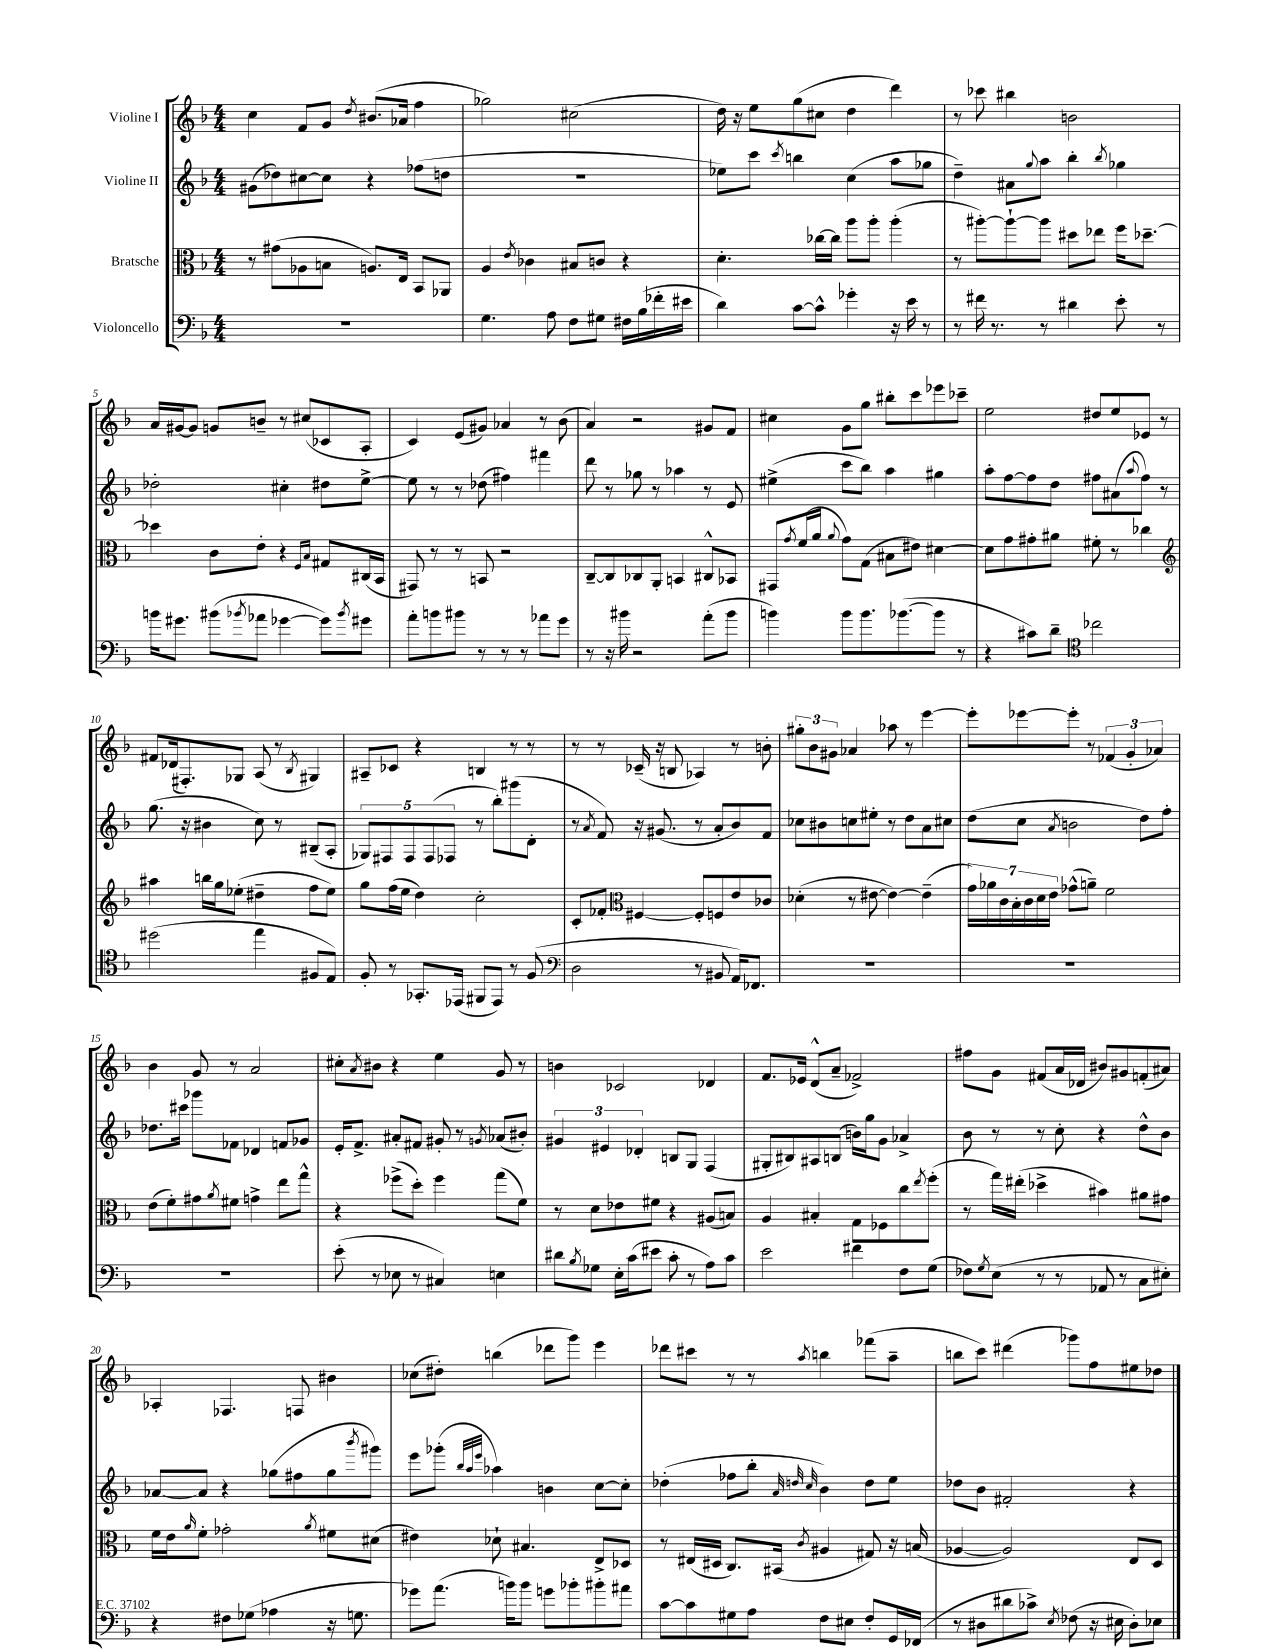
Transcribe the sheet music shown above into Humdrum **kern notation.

**kern	**kern	**kern	**kern
*part4	*part3	*part2	*part1
*staff4	*staff3	*staff2	*staff1
*I"Violoncello	*I"Bratsche	*I"Violine II	*I"Violine I
*clefF4	*clefC3	*clefG2	*clefG2
*k[b-]	*k[b-]	*k[b-]	*k[b-]
*M4/4	*M4/4	*M4/4	*M4/4
=1	=1	=1	=1
1r	8r	(8g#X\L	4cc\
.	(8g#X\L	8dd-X\)	.
.	8A-X\	[8cc#X\	8f/L
.	8Bn\J	8cc#\J]	8g/J
.	.	.	8qdd/
.	8.An/L)	4r	(8.b#X/L
.	16E/Jk	.	16a-X/Jk
.	8BB-/L	(8ff-X\L	4ff\
.	8AA-X/J	8ddn\J	.
=2	=2	=2	=2
4.G\	4A/	1r	2gg-X\)
.	8qe/	.	.
.	4c-X\	.	.
8A\	.	.	.
8F\L	8B#X/L	.	(2cc#X\
8G#X\J	8cn/J	.	.
16F#X\LL	4r	.	.
(16B-\	.	.	.
16f-X'\	.	.	.
16e#X\JJ	.	.	.
=3	=3	=3	=3
4d\)	4.d'\	8ee-X\L)	16dd\)
.	.	.	16r
.	.	8ccc\J	8ee\L
.	.	8qccc/	.
[8c\L	.	4bbn\	(8gg\
8c^^\J]	[16cc-X\LL	.	8cc#X\J
.	16cc-\JJ]	.	.
4g-X'\	8aa\L	(4cc\	4dd\
.	8aa'\J	.	.
16r	(4aa'\	8aa\L	4ddd\)
16e\	.	.	.
8r	.	8gg-X\J	.
=4	=4	=4	=4
8r	8r	4dd~\)	8r
16f#X\	[8aa#X'\L)	.	8ccc-X\
8.r	.	.	.
.	8aa#`\_	8a#X\L	4bb#X\
.	.	8qqgg/	.
8r	8aa#\J]	8aa\J	.
4d#X\	8dd#X\L	4bb-'\	2bn\
.	8ee-X\J	.	.
.	.	8qbb-/	.
8e'\	16ff\KL	4gg-X\	.
.	[8.dd-X~\J	.	.
8r	.	.	.
!!LO:LB:g=z
=5	=5	=5	=5
16bn\KL	4dd-X\]	2dd-X'\	16a/LL
8.g#X\J	.	.	[16g#X/J
.	.	.	8g#/J]
(8b#X\L	8c\L	.	8gn/L
8qb-X/	.	.	.
8a-X\J	8e'\J	.	8bn~/J
[4g-X\	4r	4cc#X'\	8r
.	.	.	(8cc#X/L
.	16qqF/LL	.	.
.	16qqB-/JJ	.	.
8g-\L])	8G#X/L	8dd#X\L	8c-X/
8qb-/	.	.	.
8g#X\J	(16C#X/L	[8ee^\J	8A'/J
.	16BB-/JJ	.	.
=6	=6	=6	=6
8a'\L	8GG#X/)	8ee\]	4c/)
8bn\	8r	8r	.
8b#X\J	8r	8r	(8e/L
8r	8BBn/	(8dd-X\	8g#X/J)
8r	2r	4ff#X\)	4a-X/
8r	.	.	.
8a-X\L	.	4fff#X\	8r
8g\J	.	.	(8b-\
=7	=7	=7	=7
8r	[8C~/L	8ddd\	4a/)
16r	8C/]	8r	.
16b#X\	.	.	.
2r	8C-X/	8gg-X\	2r
.	8AA'/J	8r	.
.	4BBn/	4aa-X\	.
(8a'\L	8C#X^^/L	8r	8g#X/L
8b#\J	8BB-X/J	8e/	8f/J
=8	=8	=8	=8
4bn\)	8GG#X/L	(4ee#X^\	4cc#X\
.	8qg/	.	.
.	(16f/L	.	.
.	16a/JJ	.	.
.	8qqa/	.	.
8b\L	8g\L)	8ccc\L	8g\L
8.b\	(8G\J	8bb-\J)	8gg\J
.	8B#X\L	4aa\	8bb#X'\L
([8.b-X\	.	.	.
.	8e#X\J)	.	8ccc\
8b-\J]	[4d#X\	4gg#X\	8eee-X\
8r	.	.	8ccc-X~\J
=9	=9	=9	=9
4r	8d#\L]	8aa'\L	2ee\
.	8g\	[8ff\	.
8c#X\L)	8g#X'\	8ff\]	.
8d~\J	8a#X\J	8dd\J	.
*clefC4	*	*	*
2cc-X\	8f#X'\	8ff#X\L	8dd#X/L
.	8r	(8a#X\	8ee/
.	.	8qqaa/	.
.	4cc-X\	8ff#\J)	8e-X/J
.	.	8r	8r
!!LO:LB:g=z
=10	=10	=10	=10
*	*clefG2	*	*
(2dd#X\	4aa#X\	(8.gg\	8f#X/L
.	.	.	(16d-X/k
.	.	16r	8.F#X'/)
.	16bbn\LL	4b#X\	.
.	16gg\J	.	.
.	(8ee-X'\J	.	8G-X/J
4ee\	4dd#X~\	8cc\)	(8A/
.	.	8r	8r
.	.	.	8qB-/
8F#X/L	8ff\L	(8B#X~/L	4G#X/)
8E/J)	8ee-\J)	8A'/J	.
=11	=11	=11	=11
8F'/	8gg\L	10G-X/L)	8A#X~/L
.	.	10F#X/	.
8r	(16ff\L	.	8c-X/J
.	16ee\JJ	.	.
.	.	10F#/	.
8.GG-X'/L	4dd\)	.	4r
.	.	(10F#/	.
.	.	10F-X/J	.
(16EE-X/Jk	.	.	.
8FF#X/L	2cc'\	8r	4Bn/
8EE-/J)	.	8bb-'\L)	.
8r	.	(8ggg#X\	8r
(8F/	.	8d'\J	8r
=12	=12	=12	=12
*clefF4	*	*	*
2D\	8c'/L	8r	8r
.	.	8qa/	.
.	8f-X'/J	8f/)	8r
*	*clefC3	*	*
.	[4F#X/	16r	(16c-X~/
.	.	(8.g#X/	16r
.	.	.	8Bn/
8r	8F#'/L]	8r	4A-X/)
8BB#X/	8Fn/	8a'/L	.
16AA/KL)	8e/	8b-/)	8r
8.FF-X/J	.	.	.
.	8c-X/J	8f/J	8bn'\
=13	=13	=13	=13
1r	(4d-X'\	8cc-X\L	12gg#X'\L
.	.	.	12b-\
.	.	8b#X\	.
.	.	.	12g#X\J
.	8r	8ccn\	4a-X/
.	[8e#X\	8ee#X'\J	.
.	4e#\_)	8r	8aa-X\
.	.	8dd\L	8r
.	(4e#~\]	8a\	[4eee\
.	.	8cc#X\J	.
=14	=14	=14	=14
1r	28g\LL)	(8dd\L	8eee'\L]
.	28a-X\	.	.
.	28c\	.	.
.	28B-'\	.	.
.	.	8cc\J	[8eee-X\
.	28c\	.	.
.	28d\	.	.
.	28e\JJ	.	.
.	.	8qa/	.
.	(8g-X^^\L	2bn\	8eee-'\J]
.	8an~\J)	.	8r
.	2f\	.	(6f-X/
.	.	.	6g'/
.	.	8dd\L)	.
.	.	.	6a-X/)
.	.	8ff'\J	.
!!LO:LB:g=z
=15	=15	=15	=15
1r	(8e\L	8.dd-X\L	4b-\
.	8f'\)	.	.
.	.	16ccc#X\Jk	.
.	8g#X\	8ggg-X\L	8g/
.	8qa/	.	.
.	8f#X\J	8f-X\J	8r
.	4gn^\	4d-X/	2a/
.	8ee\L	8fn/L	.
.	8gg^^\J	8g-X/J	.
=16	=16	=16	=16
(8e'\	4r	16e'/KL	8cc#X'\L
.	.	8.f^/J	.
.	.	.	8qa/
8r	.	.	8b#X\J
8E-X\	(8ff-X^\L	8a#X'/L	4r
8r	8dd'\J)	8f#X/J	.
4C#X/)	4ff-\	8g#X'/	4ee\
.	.	8r	.
.	.	8qgn/	.
4En\	(8gg\L	(8a-X/L	8g/
.	8f\J)	8b#X'/J)	8r
=17	=17	=17	=17
8d#X\L	8r	6g#X/	4bn\
8qB-/	.	.	.
8G-X\J	8d\L	.	.
.	.	6e#X/	.
16E'\LL	8e-X\	.	2c-X/
(16c\J	.	.	.
.	.	6d-X'/	.
8e#X\J	8f#X\J	.	.
8c'\	4r	8Bn/L	.
8r	.	8G/J	.
8A\L)	(8A#X/L	(4F/	4d-X/
8c\J	8Bn/J)	.	.
=18	=18	=18	=18
2e\	4A/	8G#X'/L	8.f/L
.	.	8B#X/)	.
.	.	.	16e-X/Jk
.	4B#X'/	8A#X/	(8d^^/L
.	.	(8Bn/J	8a~/J
4f#X\	8G\L	16bn\LL)	2f-X^/)
.	.	16gg\J	.
.	8F-X\	8g\J	.
8F\L	8cc\	4a-X^/	.
.	8qee/	.	.
(8G\J	(8ff'\J	.	.
=19	=19	=19	=19
8F-X\L)	8r	8b-\	8ff#X\L
8qG/	.	.	.
(8E\J	16gg\LL)	8r	8g\J
.	(16ee#X'\JJ	.	.
8r	4dd-X^\	8r	(8f#X/L
8r	.	8cc'\	16a/L
.	.	.	16d-X/JJ
8AA-X/	4b#X\)	4r	8b#X/L)
8r	.	.	8g#X/
8C\L	8a#X\L	8dd^^\L	(8fn'/
8E#X'\J)	8g#X\J	8b-\J	8a#X/J)
!!LO:LB:g=z
=20	=20	=20	=20
4r	16f\LL	[8a-X/L	4A-X'/
.	16e\J	.	.
.	16qqa/	.	.
.	8f'\J	8a-/J]	.
8F#X\L	2g-X'\	4r	4.F-X/
(8G-X\J	.	.	.
4A-X\	.	(8gg-X\L	.
.	.	8ff#X\	8Fn/
.	8qa/	.	.
16r	8f#X\L	8gg-\	4b#X\
8.Gn\	.	.	.
.	.	8qbbb-/	.
.	(8d#X\J	8ggg#X\J)	.
=21	=21	=21	=21
8g-X\L)	4e#X\)	8eee\L	(8cc-X\L
(8.a\J	.	(8ggg-X'\J	8dd#X'\J)
.	.	32qqbb-/LLL	.
.	.	32qqaa/	.
.	.	32qqeee/JJJ	.
.	8d-X`\	4aa-X\)	(4bbn\
16bn\KL)	.	.	.
8b\J	4.B#X/	.	.
8gn\L	.	4bn\	8ddd-X\L
8b-X'\	.	.	8ggg\J)
8b#X'\	8E^/L	[8cc\L	4eee\
8a#X\J	8D-X/J	8cc'\J]	.
=22	=22	=22	=22
[8c\L	8r	(4dd-X'\	8ddd-X\L
8c\]	(16E#X/LL	.	8ccc#X\J
.	16D#X/JJ	.	.
8G#X\	8.C/L)	8ff-X\L	8r
8A\J	.	8bb-'\J	8r
.	(16BB#X/Jk	.	.
.	.	32qqa/	.
.	.	32qqddn/	.
.	8qc/	32qqcc/	8qaa/
8F\L	4A#X/	4b-\)	4bbn\
8E#X\J	.	.	.
8F'/L	8G#X/)	8dd\L	(8fff-X\L
16GG/L	16r	8ee\J	8aa~\J
(16FF-X/JJ	(16Bn/	.	.
=23	=23	=23	=23
8r	[4A-X/	8dd-X\L	8bbn\L
8D#X\L	.	8b-\J	8ccc\J)
8d#X\	2A-/])	2f#X'/	(4ddd#X\
8c-X^\J)	.	.	.
8qE/	.	.	.
(8F-X\	.	.	8ggg-X\L)
16r	.	.	8ff\
16E#X\	.	.	.
8D#'\L)	8E/L	4r	8ee#X\
8E-X\J	8D/J	.	8dd-X\J
==	==	==	==
*-	*-	*-	*-
